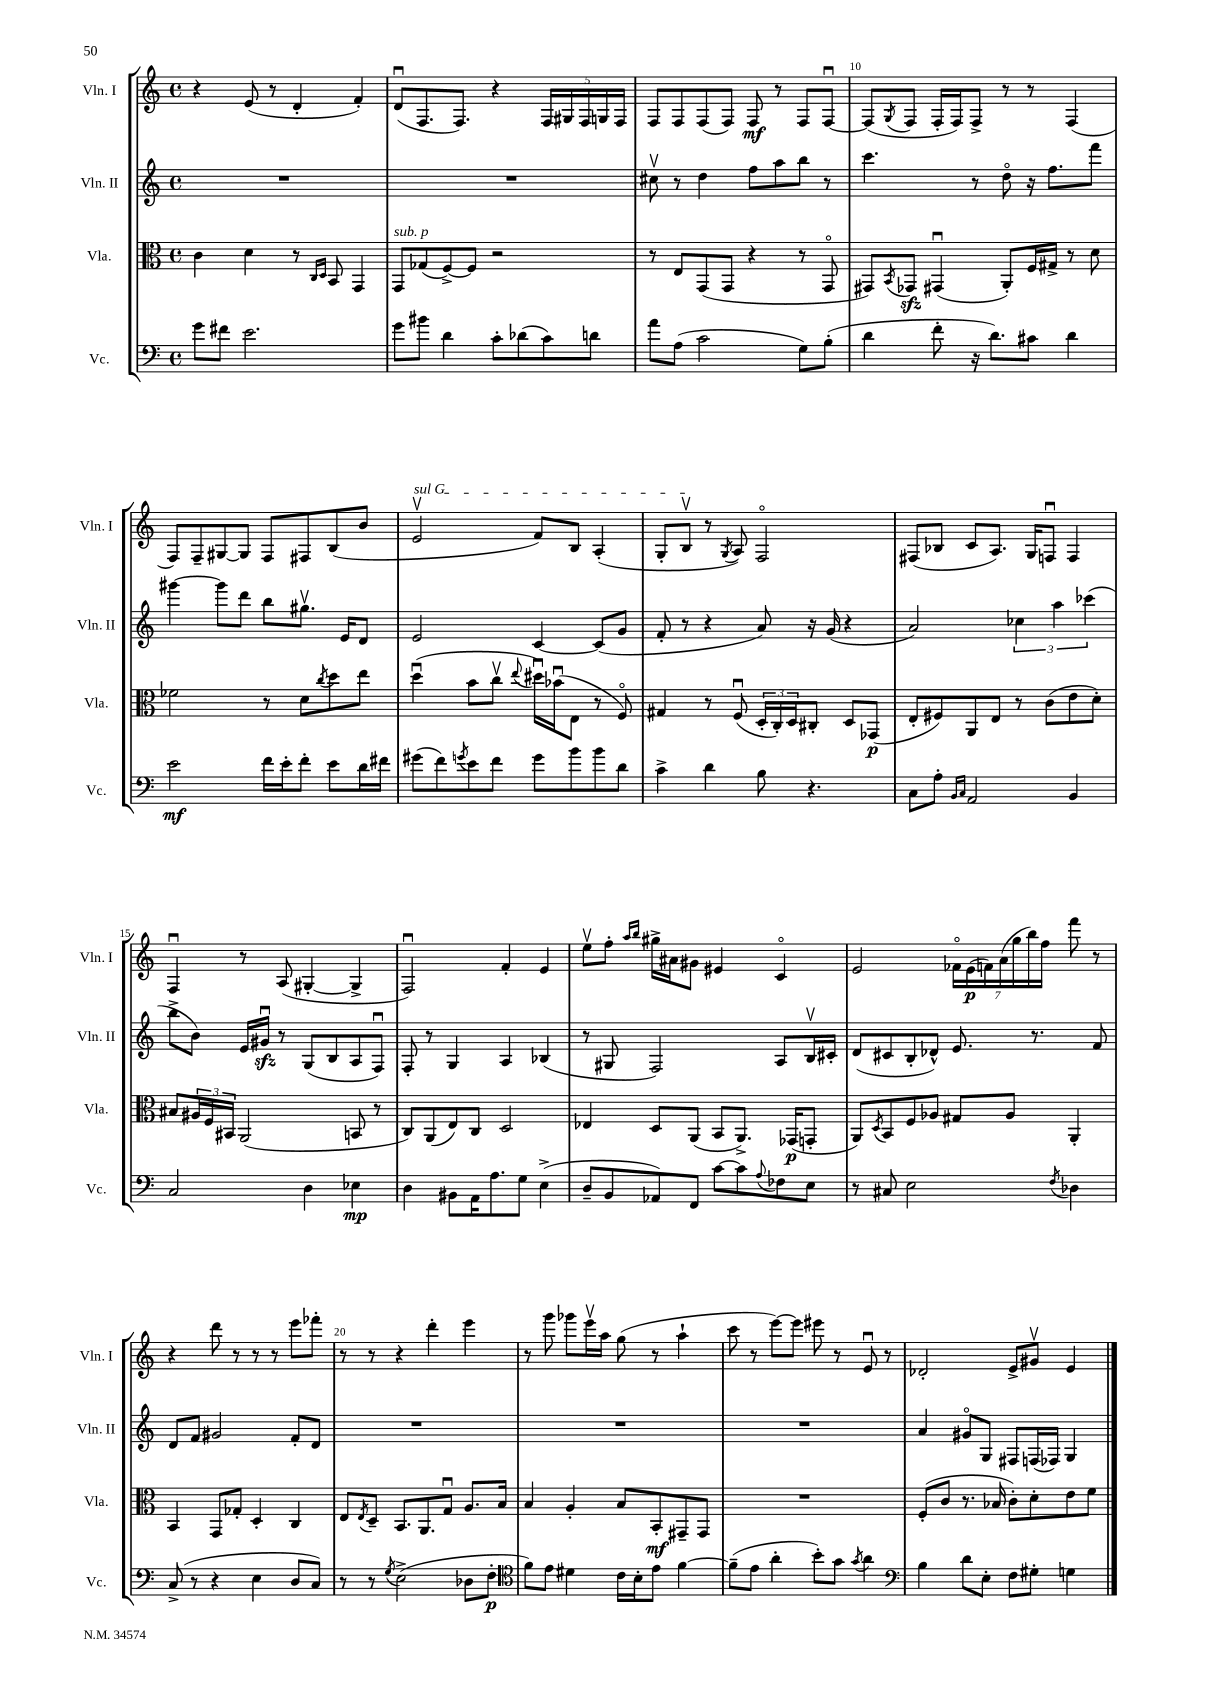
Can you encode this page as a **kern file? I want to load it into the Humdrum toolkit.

**kern	**kern	**kern	**kern
*staff4	*staff3	*staff2	*staff1
*clefF4	*clefC3	*clefG2	*clefG2
*k[]	*k[]	*k[]	*k[]
*M4/4	*M4/4	*M4/4	*M4/4
*met(c)	*met(c)	*met(c)	*met(c)
8g\L	4c\	1r	4r
8f#\J	.	.	.
2.e\	4d\	.	(8e/
.	.	.	8r
.	8r	.	4d'/
.	16qqC/LL	.	.
.	16qqD/JJ	.	.
.	8BB/	.	.
.	4GG/	.	4f'/)
=	=	=	=
8g\L	8GG/L	1r	(8du/L
8b#\J	(8G-/	.	8.F/
4d\	[8F^/)	.	.
.	.	.	8.F/J)
.	8F/]J	.	.
8c'\L	2r	.	4r
(8d-\	.	.	.
8c\)	.	.	20F/LL
.	.	.	20G#/
.	.	.	20F/
8d\J	.	.	.
.	.	.	20G/
.	.	.	20F/JJ
=	=	=	=
8a\L	8r	8cc#v\	8F/L
(8A\J	8E/L	8r	8F/
2c\	(8GG/	4dd\	(8F/
.	8GG/J	.	8F/J)
.	4r	8ff\L	8F/
.	.	8aa\	8r
8G\L)	8r	8bb\J	8F/L
(8B'\J	8GGo/	8r	[8Fu/J
=	=	=	=
4d\	8GG#/L)	4.ccc\	(8F/]L
.	8qBB/	.	8qG/
.	8GG-/J	.	8F/J
8f'\	(4GG#u/	.	16F'/LL
.	.	.	16F/J)
16r	.	8r	8F^/J
8.d\L)	.	.	.
.	8AA'/L)	8ddo\	8r
8c#\J	16F/L	16r	8r
.	16G#^/JJ	8.ff\L	.
4d\	8r	.	(4F/
.	8d\	8fff\J	.
=	=	=	=
2e\	2f-\	[4ggg#\	8F/L)
.	.	.	8F~/
.	.	8ggg#\]L	[8G#/
.	.	8ddd\J	8G#/]J
16f\LL	8r	8bb\L	8F/L
16e'\J	.	.	.
8f'\J	8d\L	8.gg#v\J	8F#/
.	8qcc/	.	.
8e\L	8dd\	.	(8B/
.	.	16e/LK	.
16d\L	8ee\J	8d/J	8b/J
16f#\JJ	.	.	.
=	=	=	=
(8g#\L	(4ddu\	2e/	2ev/
8f\)	.	.	.
8qg/	.	.	.
8e\	8b\L	.	.
8f\J	8ccv\J	.	.
.	8qqee/	.	.
8g\L	16dd#u\LL)	[4c/	8f/L)
.	(16b-u\J	.	.
8b\	8E\J	.	8B/J
8b\	8r	(8c/]L	(4A'/
8d\J	8Fo/)	8g/J	.
=	=	=	=
4c^\	4G#/	8f'/	8G'/L
.	.	8r	8Bv/J
4d\	8r	4r	8r
.	.	.	8qG/
.	(8Fu/	.	8A/)
8B\	24D'/LL	8a/)	2Fo/
.	24C'/)	.	.
.	24D/J	.	.
4.r	8C#'/J	16r	.
.	.	(16g/	.
.	8D/L	4r	.
.	(8GG-/J	.	.
=	=	=	=
8C\L	8E'/L	2a/)	(8F#/L
8A'\J	8F#/)	.	8B-/J
16qqBB/LL	.	.	.
16qqC/JJ	.	.	.
2AA/	8AA/	.	8c/L
.	8E/J	.	8.A/J)
.	8r	6cc-\	.
.	.	.	16G/LK
.	(8c\L	.	8Fu/J
.	.	6aa\	.
4BB/	8e\	.	4F/
.	.	(6ccc-\	.
.	8d'\J)	.	.
=	=	=	=
2C/	8B#/L	8bb^\L	4Fu/
.	24A#/L	8b\J)	.
.	24F/	.	.
.	24BB#/JJ	.	.
.	(2AA/	16e/LL	8r
.	.	16g#u/JJ	.
.	.	8r	(8A/
4D\	.	(8G/L	[4G#'/
.	.	8B/	.
4E-\	8BB/	8A/	4G#^/]
.	8r	8Fu/J)	.
=	=	=	=
4D\	8C/L)	8F'/	2Fu/)
.	(8AA/	8r	.
8BB#\L	8E/)	4G/	.
16AA\K	8C/J	.	.
8.A\	.	.	.
.	2D/	4A/	4f'/
8G\J	.	.	.
(4E^\	.	(4B-/	4e/
=	=	=	=
8D~/L	4E-/	8r	8eev\L
8BB/	.	8G#/	8ff'\J
.	.	.	16qqaa/LL
.	.	.	16qqbb/JJ
8AA-/)	8D/L	2F/)	16gg#^\LL
.	.	.	16a#\J
8FF/J	(8AA/J	.	8g#\J
[8c\L	8BB/L	.	4e#/
8c\]	8.AA^/J)	.	.
8qqA/	.	.	.
8F-\	.	8A/L	4co/
.	(16GG-/LK	.	.
8E\J	8GG'/J	16Bv/L	.
.	.	16c#'/JJ	.
=	=	=	=
8r	8AA/L)	(8d/L	2e/
.	8qD/	.	.
8C#/	8BB/	8c#/	.
2E\	8F/	8B'/	.
.	8A-/J	8d-^^/J)	.
.	8G#/L	8.e/	28f-o\LL
.	.	.	(28e\
.	.	.	28f\)
.	.	.	(28a\
.	8A-/J	.	.
.	.	.	28gg\
.	.	.	28bb\)
.	.	8.r	.
.	.	.	28ff\JJ
8qF/	.	.	.
4D-\	4AA'/	.	8fff\
.	.	8f/	8r
=	=	=	=
(8C^/	4BB/	8d/L	4r
8r	.	8f/J	.
4r	8GG/L	2g#/	8ddd\
.	8G-'/J	.	8r
4E\	4D'/	.	8r
.	.	.	8r
8D/L	4C/	8f'/L	8eee\L
8C/J)	.	8d/J	8fff-'\J
=	=	=	=
8r	8E/L	1r	8r
.	8qE/	.	.
8r	8D~/J	.	8r
8qG/	.	.	.
(2E^\	8.BB/L	.	4r
.	8.AA/	.	.
.	.	.	4ddd'\
.	8Gu/J	.	.
8D-\L	8.A/L	.	4eee\
8F'\J	.	.	.
.	16B/Jk	.	.
=	=	=	=
*clefC4	*	*	*
8f\L)	4B/	1r	8r
8e\J	.	.	8ggg\
4d#\	4A'/	.	8ggg-\L
.	.	.	16eeev\L
.	.	.	16aa\JJ
16c\LL	8B/L	.	(8gg\
16B'\J	.	.	.
8e\J	8BB'/	.	8r
[4f\	8GG#~/	.	4aa`\
.	8GG#/J	.	.
=	=	=	=
(8f~\]L	1r	1r	8ccc\
8e\J	.	.	8r
4a'\	.	.	[8eee\L)
.	.	.	8eee\]J
8b'\L)	.	.	8eee#\
8g\J	.	.	8r
8qg/	.	.	.
4a\	.	.	8eu/
.	.	.	8r
=	=	=	=
*clefF4	*	*	*
4B\	(8F'/L	4a/	2d-'/
.	8c/J	.	.
8d\L	8.r	8g#o/L	.
8E'\J	.	8G/J	.
.	16B-/	.	.
8F\L	8c'\L)	8F#/L	8e^/L
8G#'\J	8d'\	(16F/L	8g#v/J
.	.	16F-/JJ)	.
4G\	8e\	4G/	4e/
.	8f\J	.	.
==	==	==	==
*-	*-	*-	*-
